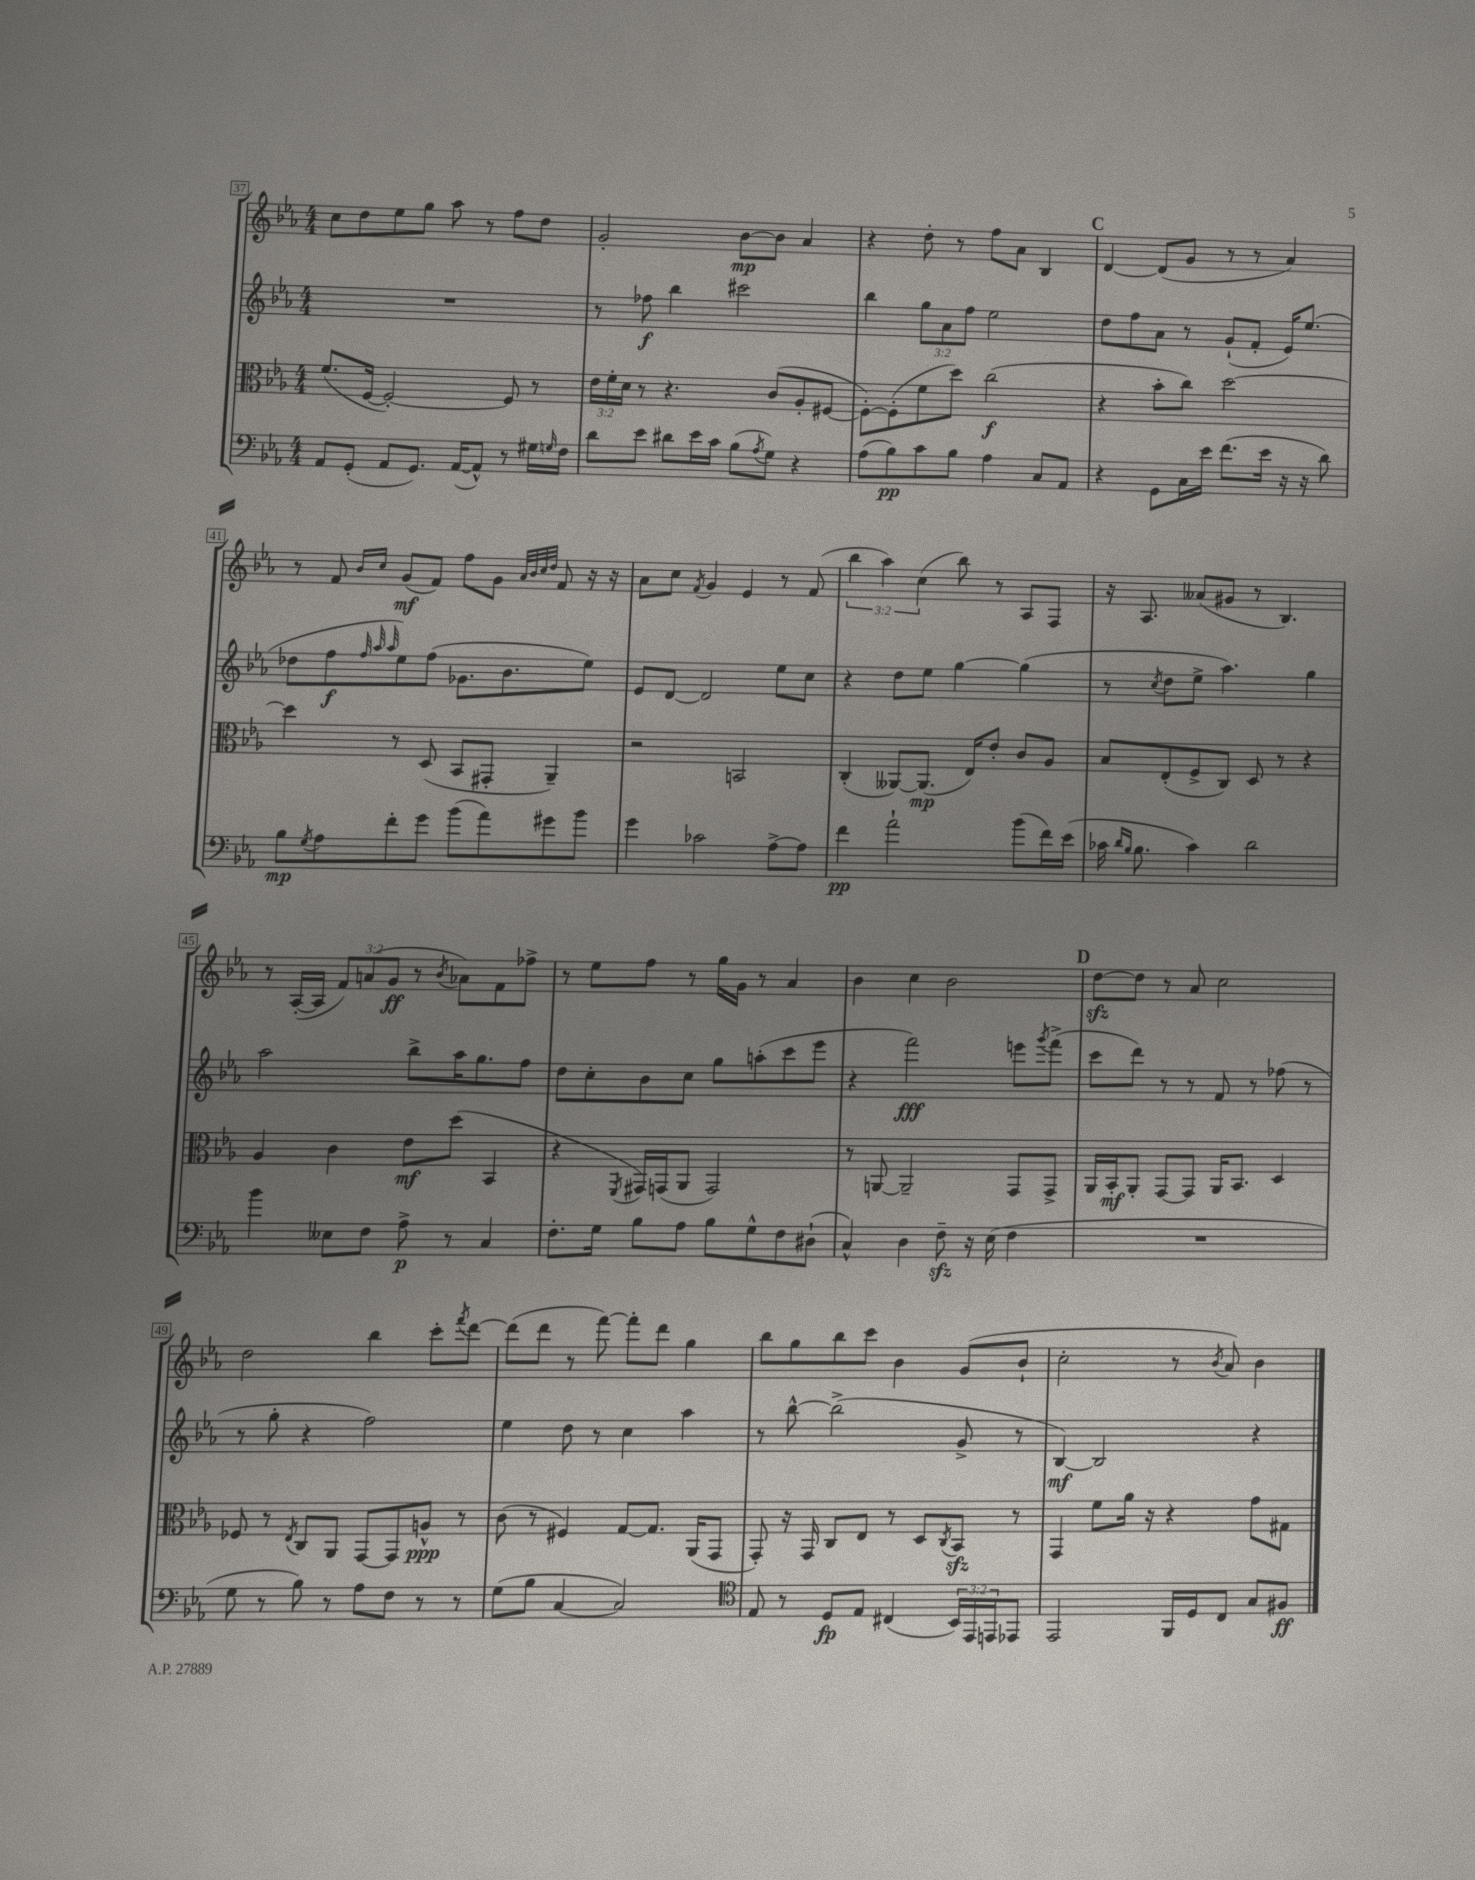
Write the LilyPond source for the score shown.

<<
\new StaffGroup <<
\new Staff = "s0" {
    \clef treble \key ees \major \numericTimeSignature \time 4/4 \override Staff.TupletNumber.text = #tuplet-number::calc-fraction-text
    c''8 d''8 ees''8 g''8 aes''8 r8 f''8 d''8 |
    g'2-. bes'8~\mp bes'8 aes'4 |
    r4 d''8-. r8 f''8 aes'8 bes4 |
    \mark \markup { \bold "C" } d'4~ d'8( g'8 r8 r8 aes'4) |
    r8 f'8 \grace { bes'16 c''16 } g'8\mf( f'8) f''8 g'8 \grace { aes'32 bes'32 c''32 d''32 } f'8 r16 r16 |
    aes'8 c''8 \acciaccatura { f'8 } g'4 ees'4 r8 f'8( |
    \tuplet 3/2 { bes''4 aes''4) c''4( } bes''8) r8 aes8 f8 |
    r16 aes8. aeses'8( gis'8 r8 bes4.) |
    r8 aes16~-.( aes16 \tuplet 3/2 { f'8) a'8( g'8\ff } r8 \acciaccatura { bes'8 } aes'8) f'8 fes''8-> |
    r8 ees''8 f''8 r8 g''16 g'16 r8 aes'4 |
    bes'4 c''4 bes'2 |
    \mark \markup { \bold "D" } d''8~\sfz d''8 r8 aes'8 c''2 |
    d''2 bes''4 c'''8-. \acciaccatura { f'''8 } d'''8~ |
    d'''8( d'''8 r8 f'''8~) f'''8-. d'''8 g''4 |
    bes''8 g''8 bes''8 c'''8 bes'4 g'8( bes'8-! |
    c''2-. r8 \acciaccatura { bes'8 } aes'8) bes'4 \bar "|." |
}
\new Staff = "s1" {
    \clef treble \key ees \major \numericTimeSignature \time 4/4 \override Staff.TupletNumber.text = #tuplet-number::calc-fraction-text
    R1 |
    r8 fes''8\f bes''4 cis'''2 |
    bes''4 \tuplet 3/2 { g''8 aes'8 f''8 } ees''2 |
    \mark \markup { \bold "C" } d''8 f''8 aes'8 r8 g'8-!( f'8-. ees'16) ees''8.( |
    des''8 f''8\f \grace { f''32 aes''32 aes''32 } ees''8) f''8( ges'8. bes'8. ees''8) |
    ees'8 d'8~ d'2 ees''8 c''8 |
    r4 d''8 ees''8 g''4~ g''4( |
    r8 \acciaccatura { c''8 } d''8 ees''8-> aes''4.) g''4 |
    aes''2 bes''8-> aes''16 g''8. f''8 |
    d''8 c''8-. bes'8 c''8 g''8 a''8-.( c'''8 ees'''8 |
    r4 f'''2\fff) e'''8 \acciaccatura { g'''8 } f'''8->( |
    \mark \markup { \bold "D" } c'''8 d'''8) r8 r8 f'8 r8 fes''8( r8 |
    r8 g''8-. r4 f''2) |
    ees''4 d''8 r8 c''4 aes''4 |
    r8 bes''8~-^ bes''2->( g'8-> r8 |
    bes4~\mf) bes2 r4 \bar "|." |
}
\new Staff = "s2" {
    \clef alto \key ees \major \numericTimeSignature \time 4/4 \override Staff.TupletNumber.text = #tuplet-number::calc-fraction-text
    f'8.( f16~ f2~-.) f8 r8 |
    \tuplet 3/2 { ees'16 f'16-. d'16 } r8 r4. c'8( aes8-. fis8~ |
    fis8~-.) fis8-.( f'8 d''8) c''2\f( |
    \mark \markup { \bold "C" } r4 bes'8-. c''8) d''2~ |
    d''4 r8 d8( bes,8 gis,8-. aes,4--) |
    r2 b,2 |
    c4-.( aeses,8~) aeses,8.\mp( ees16) ees'8-. c'8 aes8 |
    bes8 ees8-.( f8-> c8) d8 r8 r4 |
    aes4 c'4 ees'8\mf d''8( bes,4 |
    r4 \acciaccatura { f,8 } gis,16) g,16( aes,8 g,2) |
    r8 a,8~ a,2-- g,8 g,8-> |
    \mark \markup { \bold "D" } aes,16 bes,16-.\mf aes,8-. g,8~ g,8 aes,16 bes,8. d4 |
    fes8 r8 \acciaccatura { ees8 } c8 aes,8 g,8~ g,8 a8-^\ppp r8 |
    c'8( r8 fis4) g8~ g8. aes,16( g,8 |
    g,8-.) r16 g,16 c8 ees8 r8 d8 \acciaccatura { c8 } bes,8\sfz r8 |
    g,4 f'8 aes'16 r16 r4 g'8 gis8 \bar "|." |
}
\new Staff = "s3" {
    \clef bass \key ees \major \numericTimeSignature \time 4/4 \override Staff.TupletNumber.text = #tuplet-number::calc-fraction-text
    aes,8 g,8-.( aes,8 g,8.) aes,16~( aes,8-^) r8 gis16 \grace { g16 } f16 |
    d'8 ees'8 dis'8 ees'16 c'16 bes8( \acciaccatura { aes8 } g8) r4 |
    aes8( bes8\pp) c'8 bes8 aes4 c8 aes,8 |
    \mark \markup { \bold "C" } r4 g,8 c16 ees'16 f'8.( ees'16 r16 r16 d'8) |
    bes8\mp \acciaccatura { g8 } aes8 f'8-. g'8 bes'8( aes'8) gis'8 bes'8 |
    g'4 ces'2 aes8~-> aes8 |
    f'4\pp aes'2-! bes'8( f'16) ees'16( |
    ces'16 \grace { d'16 bes16 } bes8. ces'4) d'2 |
    bes'4 eeses8 f8 aes8->\p r8 c4 |
    f8.-. g16 bes8 aes8 bes8 g8-^ f8 dis8-!( |
    c4-^) d4 f8--\sfz r16 ees16( f4 |
    \mark \markup { \bold "D" } R1 |
    g8 r8 bes8) r8 aes8 f8 r8 r8 |
    g8( bes8 c4~ c2) |
    \clef tenor ees8 r8 d8\fp ees8 cis4( \tuplet 3/2 { bes,16) ees,16 e,16 } ees,8 |
    ees,2 f,16 d16 c8 g8 fis8\ff \bar "|." |
}
>>
>>
\layout { \context { \Score currentBarNumber = #37 \override BarNumber.stencil = #(make-stencil-boxer 0.1 0.3 ly:text-interface::print) } }
